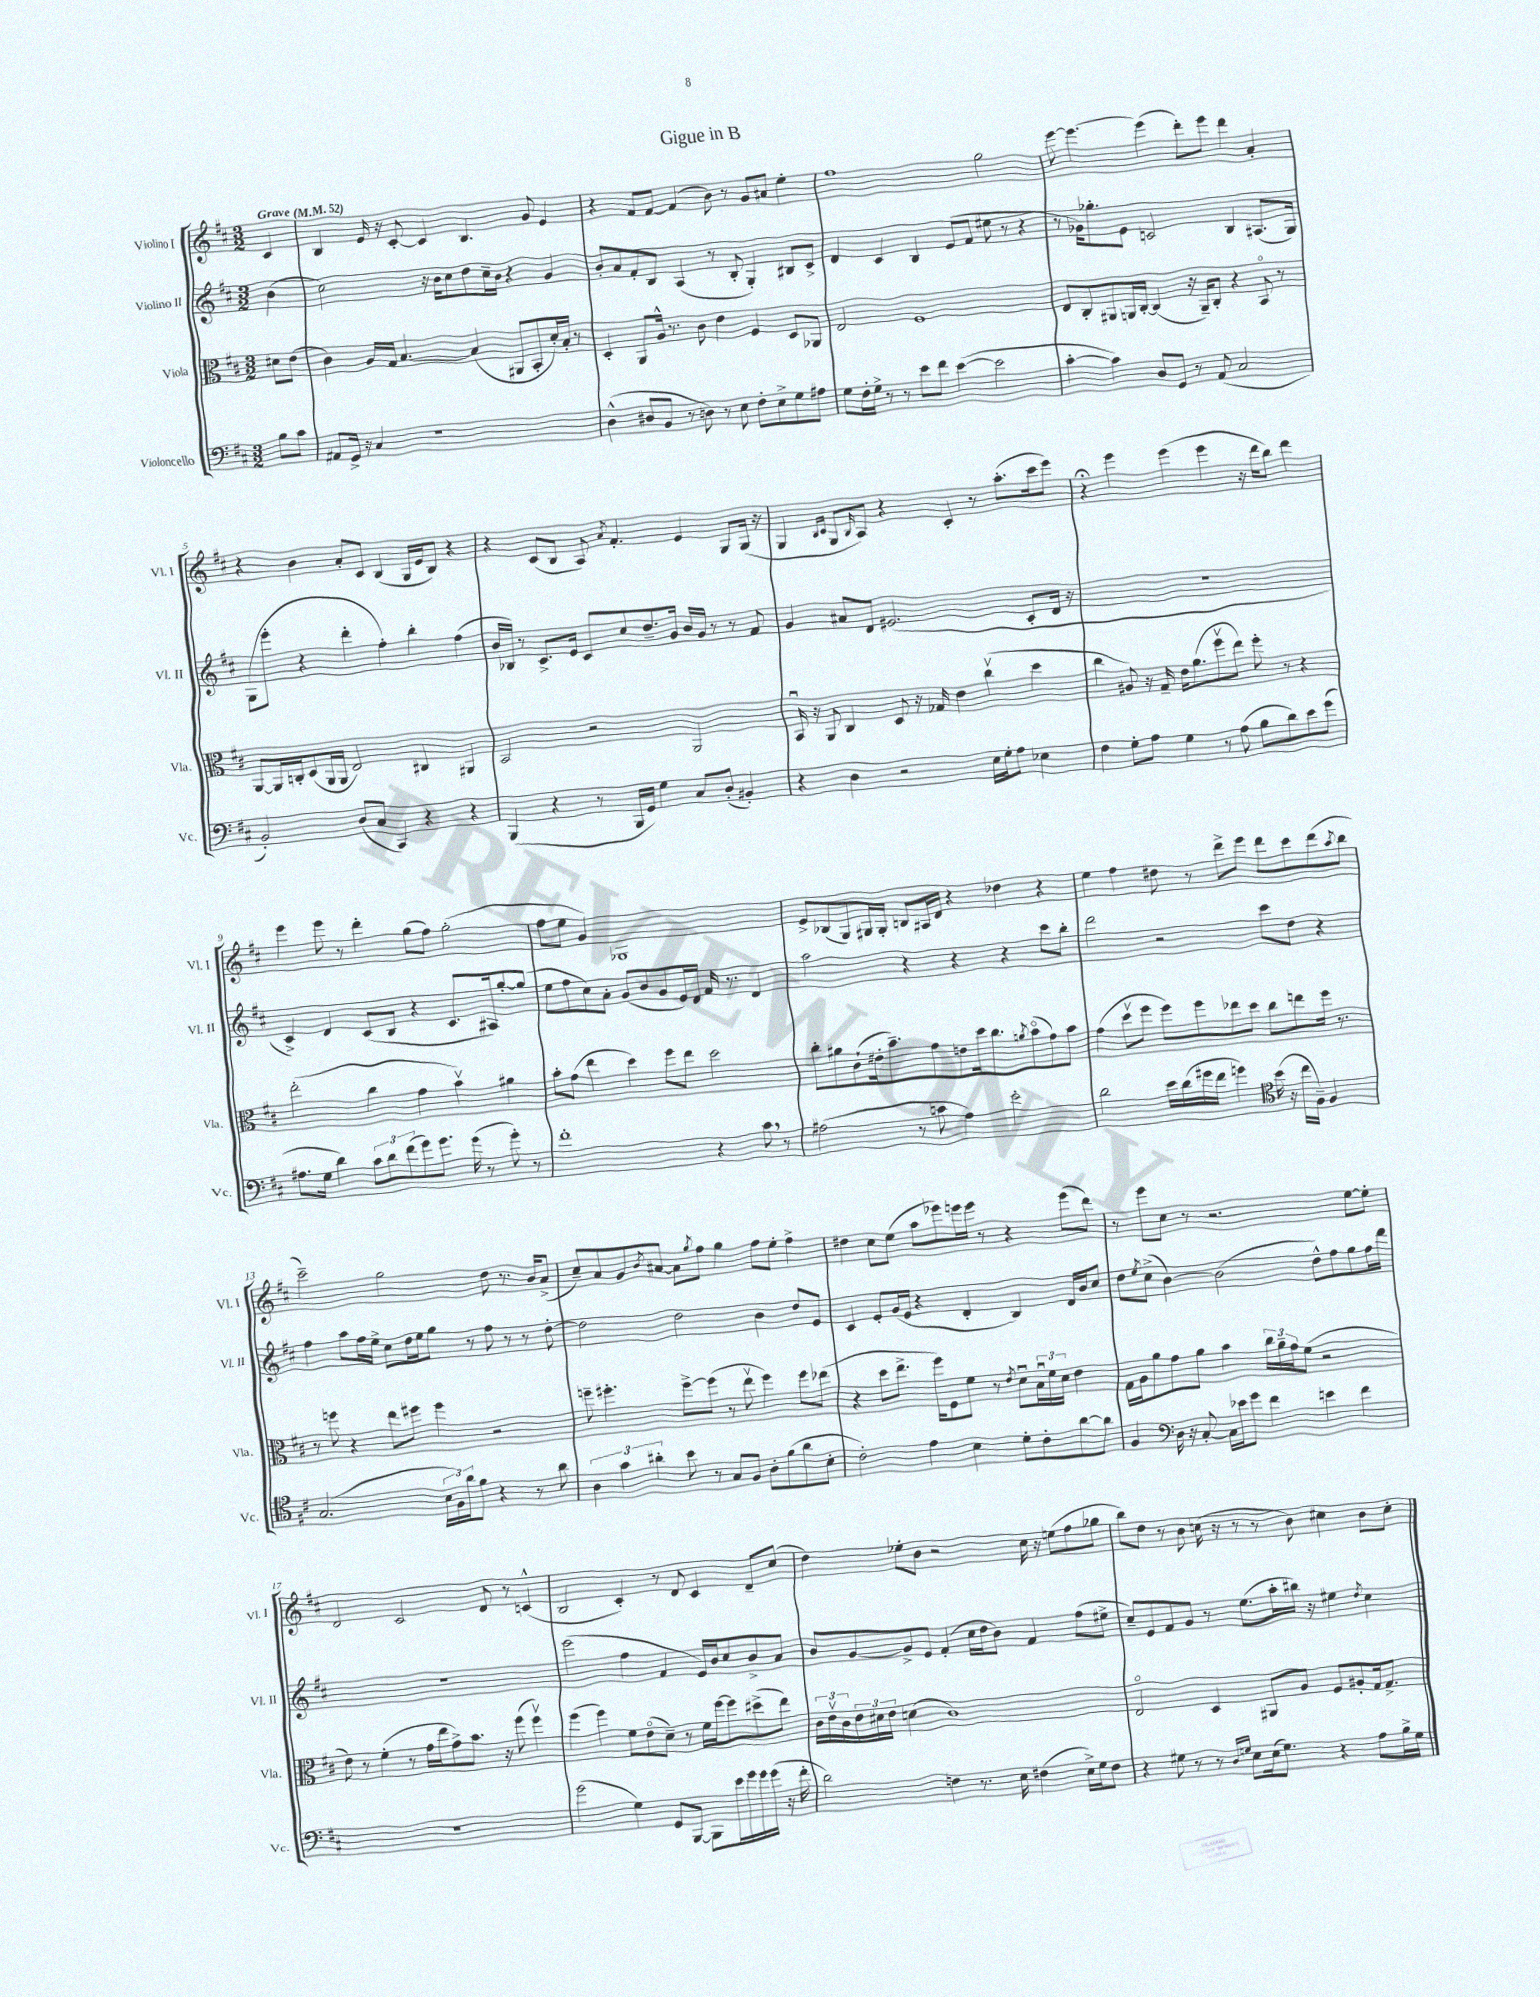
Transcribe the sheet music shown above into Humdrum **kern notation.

**kern	**kern	**kern	**kern
*part4	*part3	*part2	*part1
*staff4	*staff3	*staff2	*staff1
*I"Violoncello	*I"Viola	*I"Violino II	*I"Violino I
*I'Vc.	*I'Vla.	*I'Vl. II	*I'Vl. I
*clefF4	*clefC3	*clefG2	*clefG2
*k[f#c#]	*k[f#c#]	*k[f#c#]	*k[f#c#]
*M3/2	*M3/2	*M3/2	*M3/2
*MM52	*MM52	*MM52	*MM52
=	=	=	=
!	!	!	!LO:TX:a:B:t=Grave
8B\L	8d#X\L	(4b\	4c#/
8c#\J	(8e\J	.	.
=1	=1	=1	=1
8AA#X/L	4c#\)	2cc#\)	4B/
16GG^/Jk	.	.	.
16r	.	.	.
4C#/	16A/LL	.	16e/
.	16G/JJ	.	16r
.	[4.B/	.	[8c#'/
1r	.	16r	4c#/]
.	.	16b\KL	.
.	.	8cc#\	.
.	(4B/]	8dd\	4.B/
.	.	16cc#~\L	.
.	.	16b\JJ	.
.	8AA#X/L	4r	.
.	8BB'/	.	8g/
.	16d'/L)	4g/	4e/
.	16B'/JJ	.	.
.	8r	.	.
=2	=2	=2	=2
(4D^^\	4D'/	8b'/L	4r
.	.	8a/	.
8D#X/L	8AA/L	8f#'/	8f#/L
8BB/J	16A^^/Jk	8B/J	[8f#/J
.	8.r	.	.
8r	.	(4A/	(4f#/]
8Dn\)	8c#\	.	.
8r	4e\	8r	8b\)
8E\	.	8B'/	8r
8F#'\L	4F#/	4G'/)	8g/L
8E^\	.	.	8a#X/J
8G\	8D/L	8B#X/L	4ee'\
8A#X\J	8AA-X/J	8c#^/J	.
=3	=3	=3	=3
8G\L	2E/	4d/	1ff#
16F#'\L	.	.	.
16G^\JJ	.	.	.
8r	.	4c#/	.
8r	.	.	.
8e\L	1F#	4B/	.
8f#\J	.	.	.
([4e\	.	(8e/L	.
.	.	8f#/J	.
2e\]	.	8ee#X\	2gg\
.	.	8r	.
.	.	4r	.
=4	=4	=4	=4
[4c#'\	8E/L	8r	[8eee\
.	8C#'/	16g-X\KL)	4.eee\_
.	.	8.gg-X'\	.
4c#\])	8AA#X/	.	.
.	16AAn/L	8e\J	.
.	[16C#'/JJ	.	.
8D/L	(4C#/]	2cn/	(4eee\]
8GG/J	.	.	.
8r	16r	.	8ddd'\L)
.	16AA~/KL)	.	.
(8AA/	8C#'/J	.	8eee\J
2C#/	4r	4B/	4ddd\
.	8BB/	(8.A#X/L	4a'/
.	8r	.	.
.	.	16G/Jk)	.
!!LO:LB:g=z
=5	=5	=5	=5
2BB'/)	[8AA/L	(8G\L	4r
.	16AA/L]	8eee'\J	.
.	16Cn'/J	.	.
.	(8D/	4r	4b\
.	16AA/L	.	.
.	16AA/JJ	.	.
(8D/L	2E/)	4ddd'\	8a'/L
8C#/J	.	.	8c#/J
4CC#/)	.	4ff#'\)	(4B/
4r	4C#X/	4bb'\	16G/LL
.	.	.	16e/J
.	.	.	8B/J)
4r	4AA#X/	(4ff#\	4r
=6	=6	=6	=6
(4BBB/	2BB/	16b/LL	4r
.	.	16B-X/JJ)	.
.	.	8r	.
4r	.	8.c#^/L	(8c#/L
.	.	.	8B/J
.	.	16e/Jk	.
8r	2r	8c#/L	8A/)
.	.	.	8qa/
16BBB/LL	.	8cc#/	4.f#'/
16GG/JJ)	.	.	.
4G\	.	8.dd~/	.
.	.	16g/Jk	.
8C#/L	2AA/	16b/LL	4e/
.	.	16g/JJ	.
(8D'/J	.	8r	.
4BB#X'/)	.	8r	8G/L
.	.	8f#/	(16G/Jk
.	.	.	16r
=7	=7	=7	=7
4r	16BBu/	4g/	4G/
.	16r	.	.
.	8AA/	.	.
.	.	.	16qqB/LL
.	.	.	16qqc#/JJ
4D\	4C#/	8a#X/L	8G/L
.	.	.	16qqB/
.	.	8d/J	8A/J)
2r	8D/	(2.e#X/	4r
.	16r	.	.
.	16G-X/	.	.
.	4e\	.	4c#'/
16E\LL	(4cc#v\	.	8r
16G'\J	.	.	.
8A\J	.	.	(8.aa'\L
4E-X\	4dd\	8c#'/L	.
.	.	.	16ccc#\k
.	.	16d/Jk	8eee\J)
.	.	16r	.
=8	=8	=8	=8
4F#\	4cc#\	1.r	4r;<
8G'\L	8A#X/)	.	4eee\
8A\J	16r	.	.
.	16G~/	.	.
4G\	16e\KL	.	(4eee\
.	(8.a\	.	.
8r	8ff#v\	.	4eee\
(8A\	8ee\J)	.	.
8B\L	8ff#'\	.	16r
.	.	.	16ddd\KL
8d\)	8r	.	8bb\J)
8e\	4r	.	4ddd\
(8g\J	.	.	.
!!LO:LB:g=z
=9	=9	=9	=9
8.A#X\L	(2ee'\	4c#^/)	4eee\
16G\Jk	.	.	.
4d\)	.	4d/	8eee\
.	.	.	8r
12c#\L	4cc#\	(8c#/L	4ddd'\
12d\	.	.	.
.	.	8B/J	.
(12f#\	.	.	.
8g\)	4g\	4r	(8gg\L
8.g\J	.	.	8ff#\J)
.	4bv\)	8.c#/L	(2gg'\
(16g\	.	.	.
8r	.	.	.
.	.	16A#X/k)	.
8g'\)	4a#X\	[8gg'/	.
8r	.	(8gg/J]	.
=10	=10	=10	=10
1f#'	8b'\L	8ee\L	8ff#\L
.	(8g\J	8ff#\	8ee\J
.	4ee\	8cc#\)	4g/)
.	.	8a'\J	.
.	4dd\)	(8g/L	1G-X
.	.	8b/	.
.	8ff#\L	8g/	.
.	8ee\J	16e/L)	.
.	.	16d/JJ	.
4r	2dd\	16f#/	.
.	.	8.r	.
8c#,\	.	4d/	.
8r	.	.	.
=11	=11	=11	=11
(2A#X\	8cc#'\L	2aa\	8e^/L
.	8a#X\	.	(8B-X/
.	(8c#`\	.	8G/)
.	16e#X'\k	.	16G#X/L
.	8.b~\)	.	16G#'/JJ
8r	.	4r	8Bn/L
8cn\	8g\	.	16A#X/L
.	.	.	16d/JJ
4A#\)	8en\	4r	4r
.	16dd\k	.	.
.	8.cc#\	.	.
2e'\	.	4r	4dd-X\
.	8qan/	.	.
.	(8b\	.	.
.	8g\)	8ccc#\L	4r
.	8b\J	8bb'\J	.
=12	=12	=12	=12
2d\	(4g\	2ddd\	4ee\
.	8ddv\L	.	4ff#\
.	8ff#\J	.	.
16e\LL	8ff#\L)	2r	8dd#X\
(16d\	.	.	.
16g#X\	8ff#\	.	8r
16f#\JJ	.	.	.
4gn\)	8ee-X\	.	8ddd^\L
.	8dd\J	.	8eee\J
*clefC4	*	*	*
(16b\	8cc#\L	8ccc#\L	8ddd\L
16r	.	.	.
16cc#\LL	8een\	8dd\J	8ccc#\
16F#~\JJ)	.	.	.
4F#/	16ff#\Jk	4r	(8ddd\
.	8.r	.	.
.	.	.	8qaa/
.	.	.	8bb\J
!!LO:LB:g=z
=13	=13	=13	=13
(2.G/	8r	4ff#\	2ccc#~\)
.	8ffn\	.	.
.	4r	8aa\L	.
.	.	16ff#\L	.
.	.	16ee^\JJ	.
.	8ee\L	8cc#\L	2gg\
.	8ff#X\J	16dd\L	.
.	.	16ee\J	.
24B\LL	4ff#\	8gg\J	.
24F#\)	.	.	.
24a\J	.	.	.
8f#\J	.	8r	.
4r	2r	8ff#\	8dd\
.	.	8r	8.r
8r	.	8r	.
.	.	.	16b/KL
8a\	.	[8dd'\	(8a^/J
=14	=14	=14	=14
6A\	8ffn~\	2dd\]	8cc#~/L)
.	4.ff#X'\	.	8a/
6g\	.	.	.
.	.	.	8g/
6a#X'\	.	.	.
.	.	.	8qb/
.	.	.	[8a#X/J
8b\	[8ff#^\L	2dd\	8a#\L]
.	.	.	8qgg/
8r	(8ff#\J]	.	8ff#\J
8G/L	8r	.	4gg\
8F#/J	8eev\	.	.
8A'\L	4ff#\)	4b\	8ff#\L
(8f#\	.	.	8ee'\J
8a#\	8ff#\L	8dd/L	4ff#^\
8B'\J	(8ee-X\J	8e/J	.
=15	=15	=15	=15
2c#'\)	4r	4c#/	4dd#X\
.	8dd\L	8e'/L	8cc#\L
.	8.ee^\J	(16g/L	(8ee\J
.	.	16e/JJ	.
4e\	.	4r	8aa\L
.	16ff#\KL)	.	.
.	8F#\	.	8eee-X\)
4B\	8f#\J	4d'/	16eeen\L
.	.	.	16eee\JJ
.	8r	.	8r
.	8qe/	.	.
8d'\L	8du\L	4B/)	4r
8c#'\	24Bu\L	.	.
.	24f#\	.	.
.	24d\JJ	.	.
[8a\	4e\	16d/LL	(8eee\L
.	.	16b/J	.
8a\J]	.	8cc#/J	8ddd\J)
=16	=16	=16	=16
4F#/	16G\LL	8dd\L	8r
.	16A\J	.	.
.	.	8qee/	.
.	8a\	(8cc#^\J	8eee\L
*clefF4	*	*	*
16D\	8g\	[4b\)	8cc#\J
16r	.	.	.
[8C#'/	8a\J	.	8r
16C#\LL]	4b\	(2b\]	2.r
16e-X\J	.	.	.
8g\J	.	.	.
4f#\	24cc#\LL	.	.
.	24a~\	.	.
.	24g\J	.	.
.	(8f#\J	.	.
4en\	2r	8dd^^\L)	.
.	.	8ff#\	.
4f#\	.	8gg\	[8ee\L
.	.	16ff#\L	8ee'\J]
.	.	16ddd\JJ	.
!!LO:LB:g=z
=17	=17	=17	=17
1.r	8e\)	1.r	2d/
.	8r	.	.
.	(4f#'\	.	.
.	8r	.	2c#/
.	16g\LL	.	.
.	16ee\J	.	.
.	8g^\)	.	.
.	8.b\J	.	.
.	.	.	8d/
.	16r	.	.
.	(8ff#\	.	8r
.	4ff#v\)	.	(4cn^^/
=18	=18	=18	=18
(2g\	(4ff#\	(2eee\	2B/
.	4ff#\)	.	.
4G\)	8f#\L	4ff#\	4c#'/)
.	(8e\	.	.
8GG/L	8d~\J)	4f#/	8r
[8BBB/J	8r	.	8d/
8BBB\L]	16f#\LL	16e/LL)	4c#/
.	[16ff#\J	16b/J	.
16e\L	8ff#\]	8cc#/	.
16g\	.	.	.
16g\	(8dd#X^\	8b^/	8d~/L
(16g\JJ	.	.	.
16r	8ee\J)	8a/J	(8cc#/J
16f#'\	.	.	.
=19	=19	=19	=19
2d\)	24c#\LL	8b/L	4dd\)
.	24ev\	.	.
.	24c#\	.	.
.	24e\	[8g/	.
.	24d#X\	.	.
.	24e\JJ	.	.
.	(4dn\	8g^/]	8ee-X'\L
.	.	8e/J	8b\J
4Fn\	1c#)	(4f#'/	2r
8.r	.	16cc#\LL	.
.	.	16dd\J	.
.	.	8b\J)	.
16E\	.	.	.
(4F#X\	.	4f#/	16cc#\
.	.	.	16r
.	.	.	(8een\L
16E^\LL)	.	(8ff#\L	8ff#\
16G\J	.	.	.
8F#\J	.	8ee#X^\J	8gg-X\J
=20	=20	=20	=20
4r	2E/	8cc#~/L)	8bb\L)
.	.	8e/	8dd\J
8G#X\	.	8f#/	8r
8r	.	8g/J	8b\
8r	4D/	8r	(16ccn\
.	.	.	16r
16qqD/LL	.	.	.
16qqGn/JJ	.	.	.
8E\L	.	(8.ee\L	8r
(16E\k	8AA#X/L	.	8r
8.G\J)	.	16aa'\L	.
.	8A/J	16bb#X\JJ)	8b\)
.	.	16r	.
4r	8F#/L	4ee#X\	4cc#X\
.	8A#X'/	.	.
.	.	8qdd/	.
8A\L	16G/k	4cc#\	8b\L
.	8.G^/J	.	.
16B^\L	.	.	8cc#'\J
16G\JJ	.	.	.
==	==	==	==
*-	*-	*-	*-
